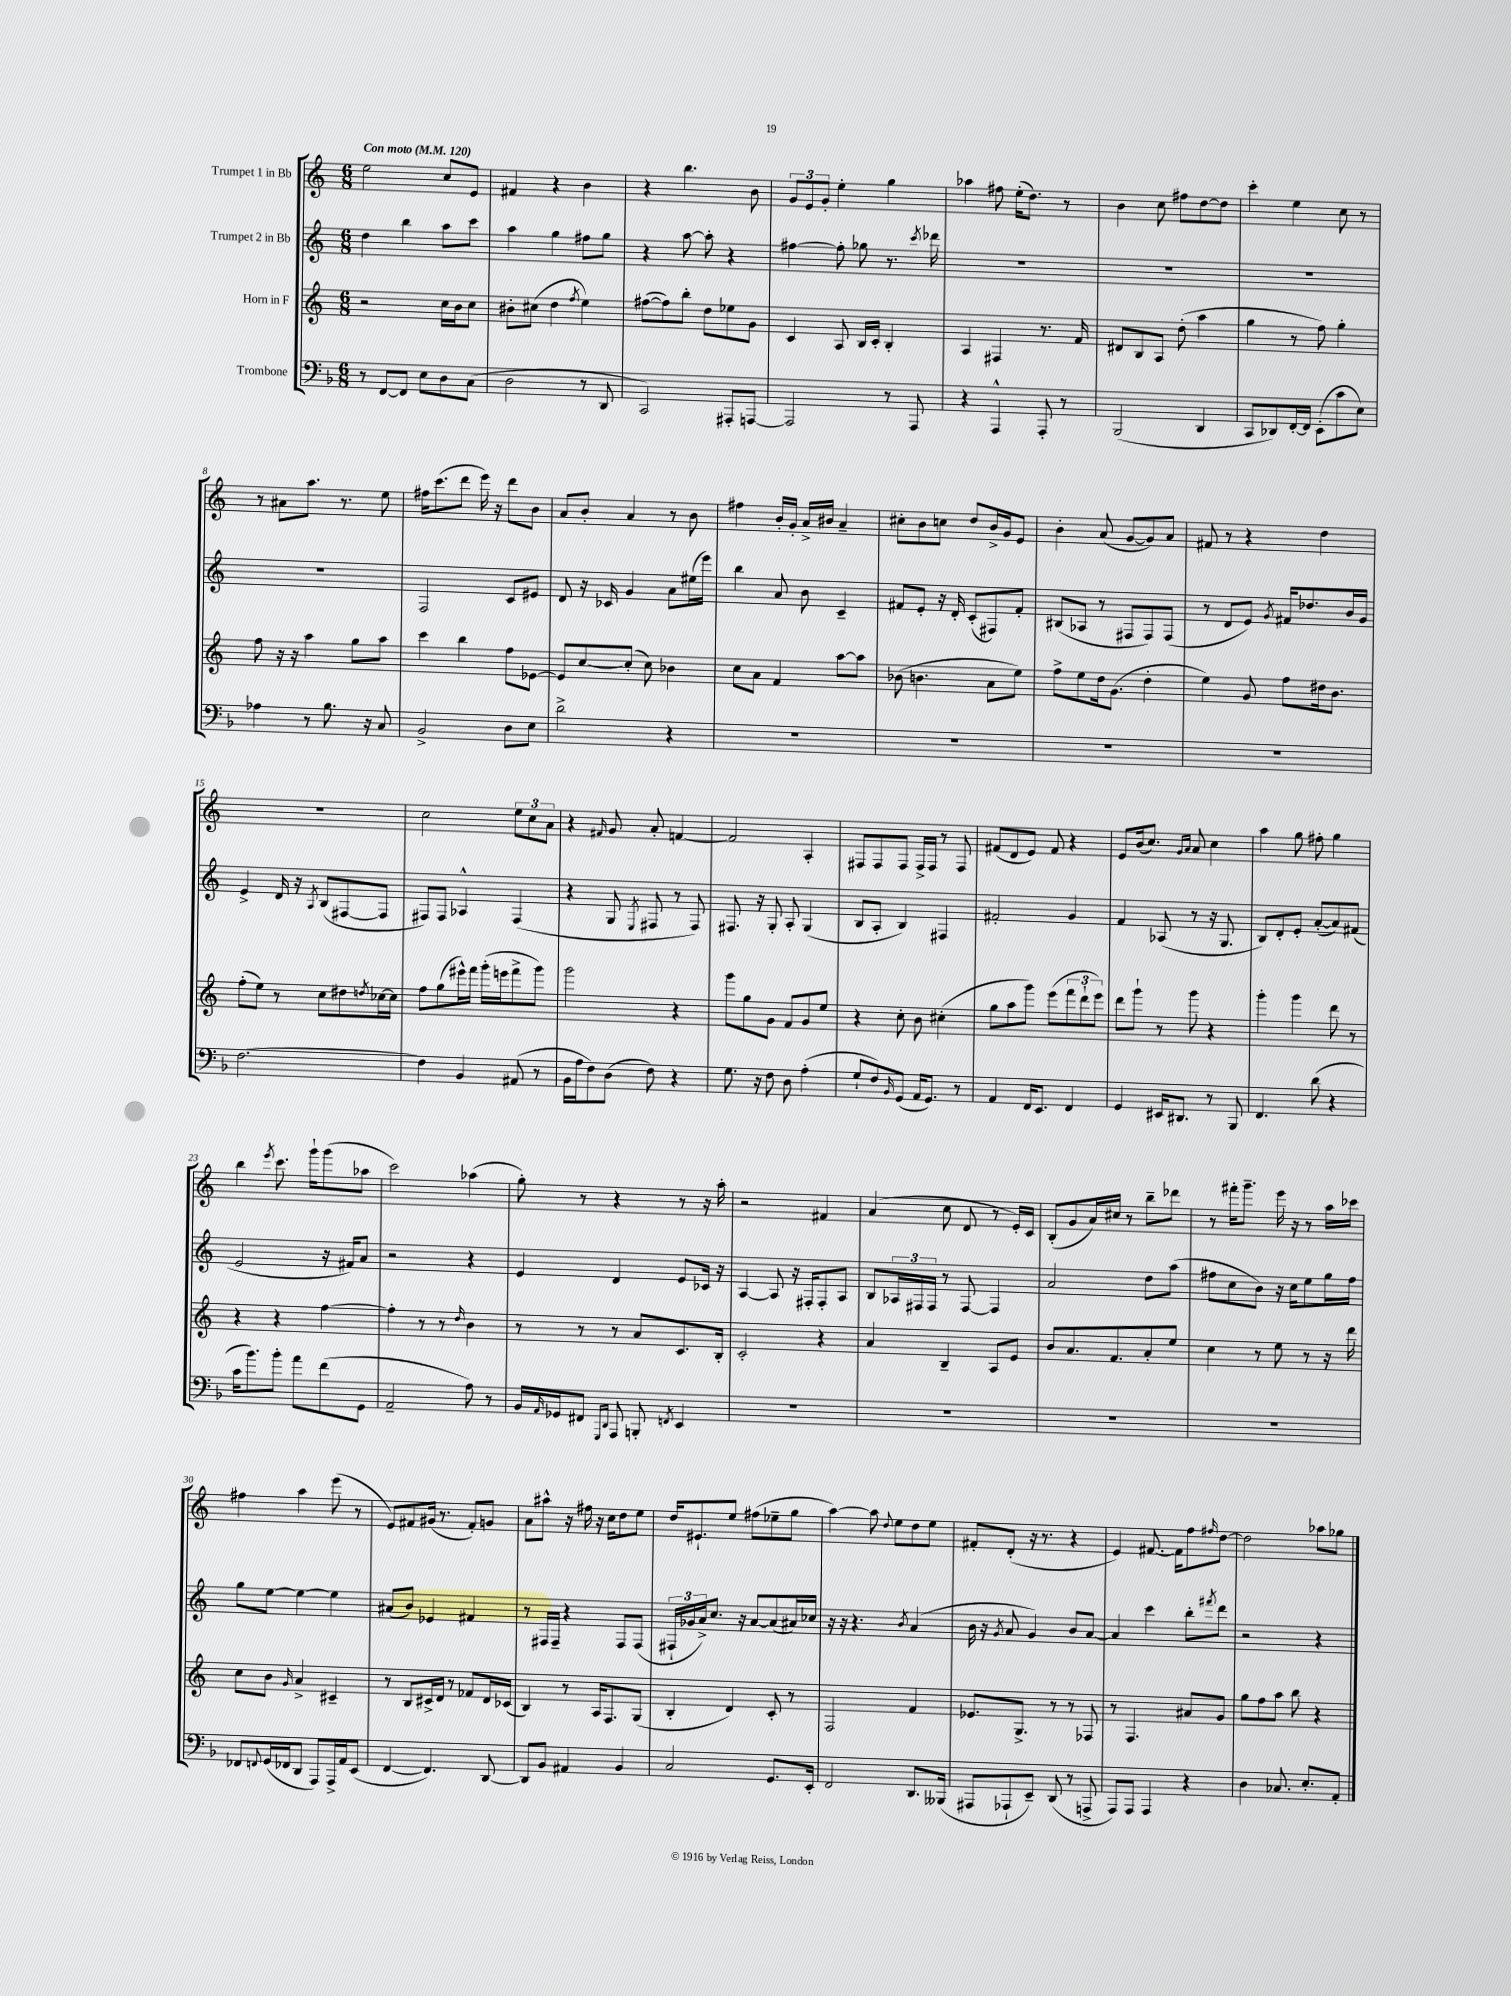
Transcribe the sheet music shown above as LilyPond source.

<<
\new StaffGroup <<
\new Staff = "s0" \with { instrumentName = "Trumpet 1 in Bb" } {
    \clef treble \key c \major \numericTimeSignature \time 6/8 \tempo "Con moto" 4 = 120
    e''2 c''8 e'8 |
    fis'4 r4 b'4 |
    r4 b''4. b'8 |
    \tuplet 3/2 { g'8 e'8 g'8-. } e''4-. g''4 |
    aes''4 fis''8 e''16-.( d''8.) r8 |
    b'4 c''8 fis''8 d''8~ d''8 |
    c'''4-. e''4 c''8 r8 |
    r8 ais'8 a''8. r8. e''8 |
    fis''16 c'''8.( d'''8 e'''16) r16 d'''8 b'8 |
    a'8 b'8-. a'4 r8 b'8 |
    fis''4 b'16-. g'16-. a'16-> bis'16 a'4-- |
    cis''8-. b'8 c''8 d''8 b'16-> g'16 e'8 |
    b'4-. a'8( g'8~ g'8) a'8 |
    fis'8 r8 r4 d''4 |
    R2. |
    c''2 \tuplet 3/2 { e''8 c''8 a'8 } |
    r4 \grace { fis'16 } g'8 a'8-. f'4~ |
    f'2 a4-. |
    fis8 fis8 fis8 fis16-> fis16 r8 fis8 |
    fis'8( d'8 e'8) fis'8 r4 |
    e'8 b'16( c''8.) \grace { g'16 a'16 } a'8 c''4 |
    a''4 g''8 fis''8-. g''4 |
    b''4 \acciaccatura { e'''8 } c'''8. g'''16-! g'''8( aes''8 |
    c'''2) aes''4( |
    g''8-.) r8 r4 r8 r16 a''16-. |
    r2 fis'4 |
    a'4( c''8 d'8 r8 e'16-.) c'16 |
    b8-.( g'8 a'16) cis''16 r8 b''8-- des'''8 |
    r8 fis'''16-. g'''8.-- e'''16 r16 r8 a''16 ces'''16 |
    fis''4 a''4 e'''8( r8 |
    e'8) fis'8 gis'16( r8. fis'8-.) g'8 |
    a'8 ais''8-^ r16 fis''16 r16 c''16 d''8 e''8 |
    d''16 eis'8.-! e''8 fis''8( ees''8-- g''8 |
    a''4~) a''8 \appoggiatura { d''8 } e''8 d''8 e''8 |
    fis'8-. d'8-.( r16 r8. r4 |
    e'4) fis'8.~ fis'16 f''8 \grace { fis''16 } d''8~ |
    d''2 aes''8 ges''8 \bar "|." |
}
\new Staff = "s1" \with { instrumentName = "Trumpet 2 in Bb" } {
    \clef treble \key c \major \numericTimeSignature \time 6/8
    d''4 b''4 a''8 c'''8 |
    a''4 g''4 fis''8 g''8 |
    r4 a''8~ a''8-. r4 |
    fis''4~ fis''8-. ges''8 r8. \acciaccatura { c'''8 } des'''16 |
    R2. |
    R2. |
    R2. |
    R2. |
    f2 c'8 eis'8 |
    d'8 r16 ces'16 g'4 a'8 eis''16( e'''16) |
    b''4 a'8 b'8 c'4-- |
    fis'8 e'8-. r16 d'16-. c'8-.( fis8) fis'8-. |
    bis8( aes8 r8 fis8 fis8) fis8( |
    r8 d'8 e'8) \acciaccatura { g'8 } fis'16 des''8. b'16 g'16 |
    e'4-> d'16 r16 \acciaccatura { a8 } b8( fis8~ fis8 |
    fis8) fis8 aes4-^ fis4( |
    r4 g8 \acciaccatura { e8 } fis8 r8 fis8) |
    fis8. r16 g8-. a8-. g4( |
    b8 a8-. b4) fis4 |
    fis'2-. g'4 |
    f'4 aes8( r8 r16 g8. |
    b8) d'8-. e'8-. a'8~-.( a'8) fis'8( |
    e'2 r16 fis'16) a'8 |
    r2 r4 |
    e'4 d'4 e'8 ces'16 r16 |
    a4~ a8 r16 fis16-. fis8-. a8 |
    b8 \tuplet 3/2 { aes16 fis16 fis16 } r8 fis8~ fis4 |
    a'2 d''8 a''8( |
    fis''8 c''8 b'8) r16 c''16 e''8 g''16 fis''16 |
    g''8 e''8~ e''4~ e''4 |
    ais'8( b'8) ees'4 fis'4 |
    r8 fis16 fis16-- r4 fis8 fis8( |
    \tuplet 3/2 { fis16-! ges'16 a'16->) } c''8. r16 a'8~ a'8( ais'16) ces''16 |
    r16 r16 r4. \acciaccatura { b'8 } a'4( |
    b'16 r16 \acciaccatura { g'8 } a'8 g'4) b'8 a'8~ |
    a'4 c'''4 b''8-. \acciaccatura { fis'''8 } d'''8 |
    r2 r4 \bar "|." |
}
\new Staff = "s2" \with { instrumentName = "Horn in F" } {
    \clef treble \key c \major \numericTimeSignature \time 6/8
    r2 c''16 b'16 c''8 |
    bis'8-. cis''8( d''4 \acciaccatura { f''8 } e''4) |
    fis''8~( fis''8) b''8-. d''8 ees''8 g'8 |
    c'4 a8 b16 c'16-. b4-. |
    a4 fis4 r8. f'16 |
    dis'8 b8 a8 d''8-.( a''4 |
    g''4 r8 f''8) g''4-. |
    f''8 r16 r16 a''4 g''8 a''8 |
    c'''4 b''4 f''8 ees'8~ |
    ees'8 c''8~ c''8-.( c''8) bes'4 |
    c''8 a'8 f'4 a''8~ a''8 |
    bes'8( b'4. a'8 e''8) |
    f''8-> e''8 d''16 g'8.( d''4-. |
    e''4) g'8 f''8 dis''16 b'8. |
    f''8-.( e''8) r8 c''8 dis''8 \acciaccatura { d''8 } ces''16~ ces''16 |
    f''8 g''8( eis'''16-^) f'''16 g'''16-.( e'''16 f'''8-> g'''8) |
    g'''2 r4 |
    g'''8 g''8 g'8 f'8 g'8 e''8 |
    r4 c''8-. b'8 cis''4-.( |
    g''8 a''8 g'''8) e'''8( \tuplet 3/2 { f'''8 d'''8-! e'''8) } |
    d'''8 g'''8-! r8 g'''8 r4 |
    g'''4-. g'''4 d'''8 r8 |
    r4 r4 f''4~ |
    f''4-. r8 r8 \grace { d''16 } b'4 |
    r8 r8 r8 a'8 c'8. b16-. |
    c'2-. r4 |
    a'4 b4-- a8 e'8 |
    b'8 a'8. f'8. a'8-. e''8 |
    c''4 r8 e''8 r8 r16 d'''16 |
    c''8 b'8 \grace { g'16 } a'4-> cis'4-- |
    r8 b8 cis'16-> d'16 r8 fes'8 d'16 ces'16( |
    b4) r8 a16 f8. g8( |
    b4-. d'4) c'8-. r8 |
    f2 f'4 |
    ees'8. g8.-> r8 r8 fes8 |
    r8 f4. ais'8 g'8 |
    g''8 f''8 a''8 b''8 r4 \bar "|." |
}
\new Staff = "s3" \with { instrumentName = "Trombone" } {
    \clef bass \key f \major \numericTimeSignature \time 6/8
    r8 f,8~ f,8 e8 d8 c8( |
    d2 r8 d,8 |
    c,2) ais,,8-. a,,8~ |
    a,,2 r8 a,,8 |
    r4 a,,4-^ a,,8-. r8 |
    bes,,2( d,4 |
    c,8 des,8) f,16~-. f,16 e,8-.( c'8 e8) |
    aes4 r8 bes8. r16 c8 |
    bes,2-> d8 e8 |
    d'2-> r4 |
    R2. |
    R2. |
    R2. |
    R2. |
    f2.~ |
    f4 bes,4 ais,8( r8 |
    bes,16 a16 f8) d8( f8) r4 |
    g8. r16 f8 d8 a4-.( |
    g8-! f8) \grace { bes,16 } g,8( a,16 g,8.) r8 |
    a,4 f,16 e,8. f,4 |
    g,4 eis,16 dis,8. r8 bes,,8 |
    f,4. d'8( r4 |
    c'16 bes'8.) bes'8-. a'8 f'8( g,8 |
    a,2-- a8) r8 |
    bes,16 \grace { a,16 } ges,16 fis,8 \grace { g,,16 d,16 } a,,8 b,,8-. \acciaccatura { f,8 } e,4 |
    R2. |
    R2. |
    R2. |
    R2. |
    fes,8 \appoggiatura { f,8 } g,16( fes,16 d,8 a,,8) a,,16-> a,16 e,8( |
    f,4~ f,4.) d,8~ |
    d,8 bes,8 ais,4 bes,4 |
    c2 g,8. e,16-. |
    f,2 d,8. beses,,16( |
    ais,,8 aes,,8-! e,8--) d,8( r8 a,,8-> |
    a,,8) a,,8 a,,4 r4 |
    d4 ces8. e8.-. a,8-. \bar "|." |
}
>>
>>
